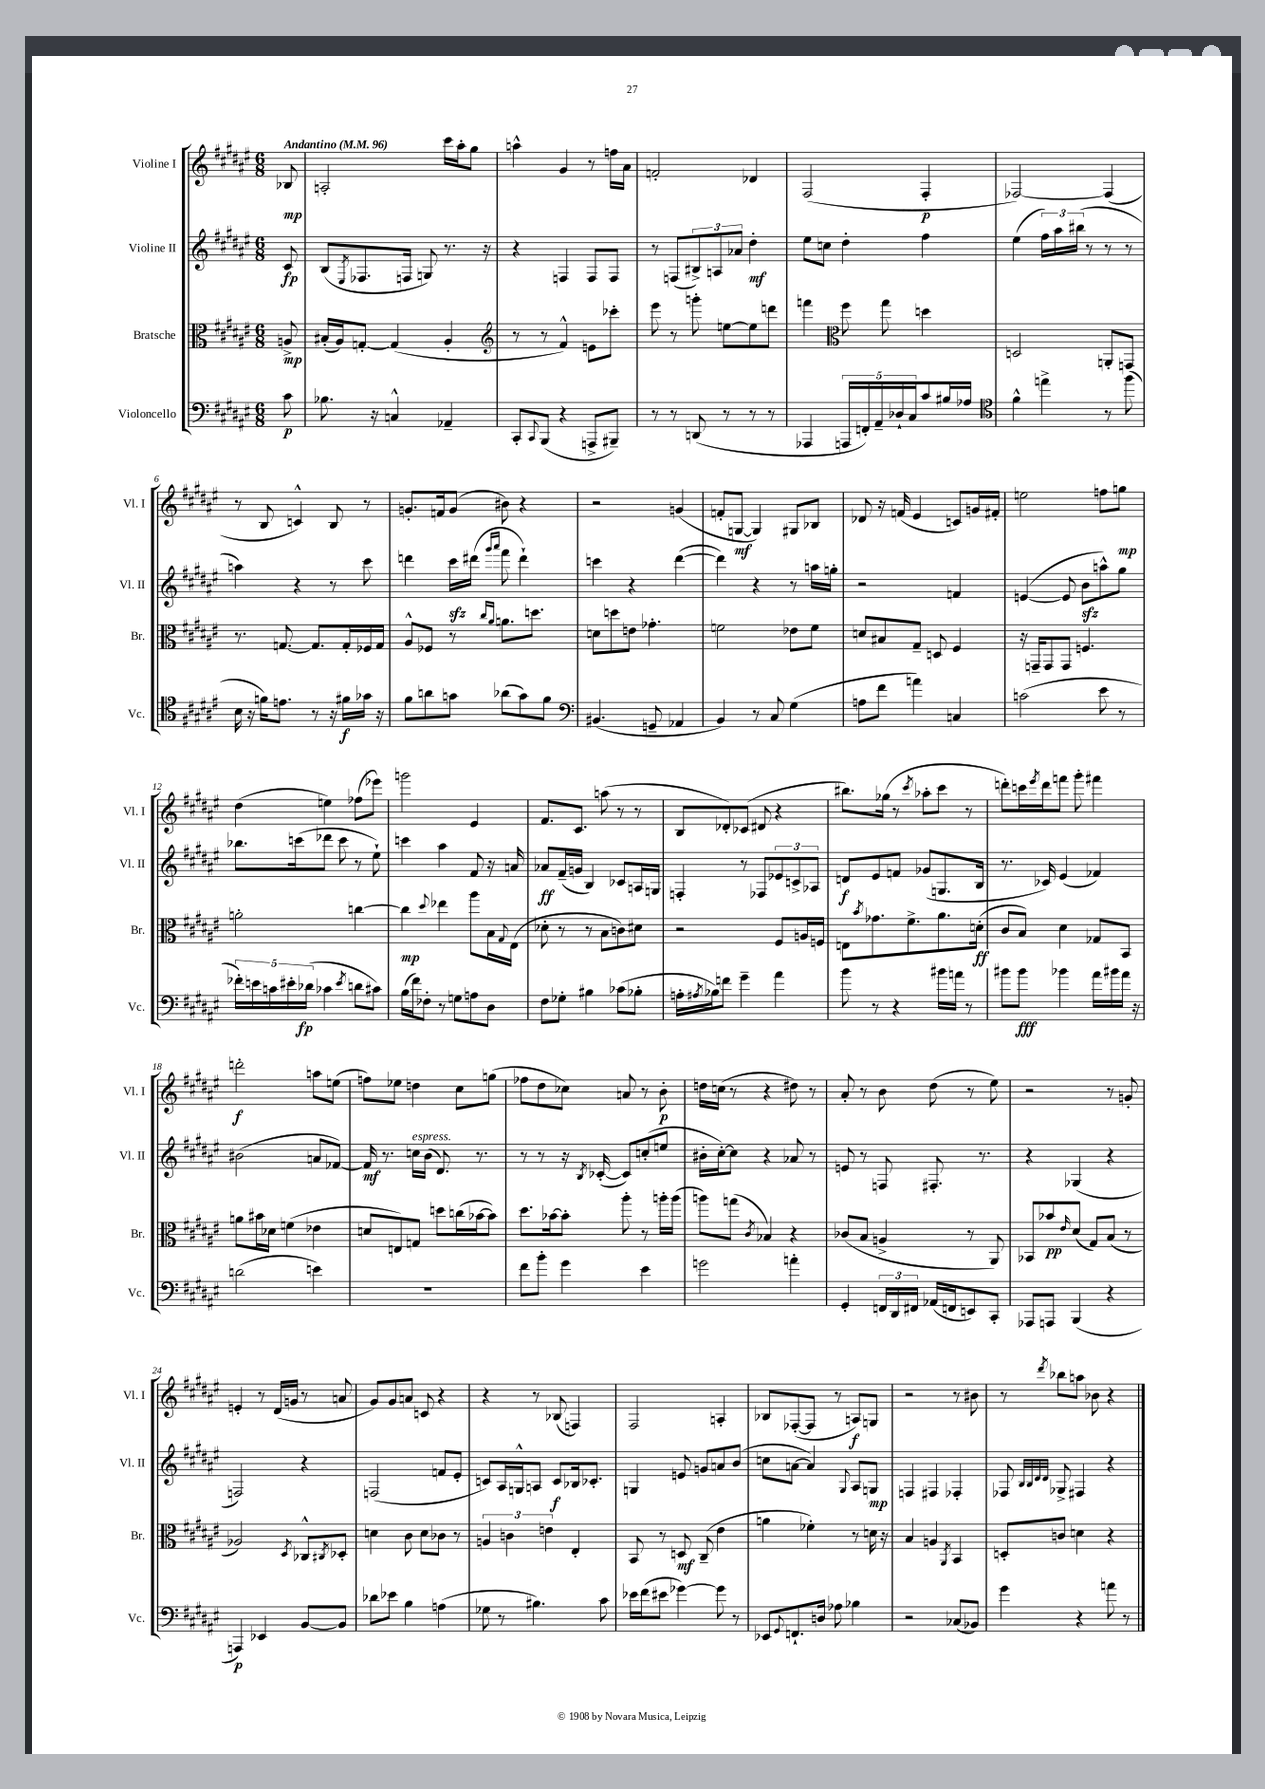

**kern	**dynam	**kern	**dynam	**kern	**dynam	**kern	**dynam
*part4	*part4	*part3	*part3	*part2	*part2	*part1	*part1
*staff4	*staff4	*staff3	*staff3	*staff2	*staff2	*staff1	*staff1
*I"Violoncello	*	*I"Bratsche	*	*I"Violine II	*	*I"Violine I	*
*I'Vc.	*	*I'Br.	*	*I'Vl. II	*	*I'Vl. I	*
*clefF4	*	*clefC3	*	*clefG2	*	*clefG2	*
*k[f#c#g#d#a#e#]	*	*k[f#c#g#d#a#e#]	*	*k[f#c#g#d#a#e#]	*	*k[f#c#g#d#a#e#]	*
*M6/8	*	*M6/8	*	*M6/8	*	*M6/8	*
*MM96	*	*MM96	*	*MM96	*	*MM96	*
=	=	=	=	=	=	=	=
!	!	!	!	!	!	!LO:TX:a:B:t=Andantino	!
8c#\	p	8An^/	mp	8c#/	fp	8B-X/	mp
=1	=1	=1	=1	=1	=1	=1	=1
8.B-X\	.	(16B#X'/LL	.	(8B/L	.	2An'/	.
.	.	16A#/J)	.	.	.	.	.
.	.	.	.	8qE#/	.	.	.
.	.	[8Gn'/J	.	8.F-X/	.	.	.
16r	.	.	.	.	.	.	.
4Cn^^/	.	(4G/]	.	.	.	.	.
.	.	.	.	16Fn/Jk	.	.	.
.	.	.	.	8Gn/)	.	.	.
4AA-X~/	.	4A#'/	.	8.r	.	16ccc#\LL	.
.	.	.	.	.	.	16aa#'\J	.
.	.	.	.	.	.	8gg#\J	.
.	.	.	.	16r	.	.	.
=2	=2	=2	=2	=2	=2	=2	=2
*	*	*clefG2	*	*	*	*	*
8CC#'/L	.	8r	.	4r	.	4aan^^\	.
8qqCC#/	.	.	.	.	.	.	.
(8BBB/J	.	8r	.	.	.	.	.
4r	.	4f#^^/)	.	4Fn/	.	4g#/	.
8AAAn^/L	.	8en\L	.	8F/L	.	8r	.
8BBB#X~/J)	.	8ccc-X'\J	.	8F/J	.	16ffn\LL	.
.	.	.	.	.	.	16a#\JJ	.
=3	=3	=3	=3	=3	=3	=3	=3
8r	.	8eee#\	.	8r	.	2fn'/	.
8r	.	8r	.	(8Fn/L	.	.	.
(8DDn/	.	8gggn'\	.	12B#X^/)	.	.	.
.	.	.	.	12An/	.	.	.
8r	.	[8een\L	.	.	.	.	.
.	.	.	.	12a-X/J	.	.	.
8r	.	8ee\]	.	4dd#'\	mf	4d-X/	.
8r	.	8dddn\J	.	.	.	.	.
=4	=4	=4	=4	=4	=4	=4	=4
4AAA-X/	.	4fffn\	.	8ee#\L	.	(2F#/	.
.	.	.	.	8ccn\J	.	.	.
*	*	*clefC3	*	*	*	*	*
20AAAn/LL	.	8ff#\	.	4dd#'\	.	.	.
20FFn'/)	.	.	.	.	.	.	.
20AA#~/	.	.	.	.	.	.	.
.	.	8gg#\	.	.	.	.	.
20D-X`/	.	.	.	.	.	.	.
20C#/J	.	.	.	.	.	.	.
8c#/	.	4ddn\	.	4ff#\	.	4F#'/	p
16B#X/L	.	.	.	.	.	.	.
16A-X/JJ	.	.	.	.	.	.	.
=5	=5	=5	=5	=5	=5	=5	=5
*clefC4	*	*	*	*	*	*	*
4f#^^\	.	2Dn/	.	(4ee#\	.	[2F-X/)	.
4een^\	.	.	.	24ff#\LL)	.	.	.
.	.	.	.	24aa#\	.	.	.
.	.	.	.	(24bb#X\JJ	.	.	.
.	.	.	.	8r	.	.	.
8r	.	8AAn'/L	.	8r	.	(4F-/]	.
(8ff#\	.	8GGn/J	.	8r	.	.	.
!!LO:LB:g=z
=6	=6	=6	=6	=6	=6	=6	=6
16B\	.	8.r	.	4aan\)	.	8r	.
16r	.	.	.	.	.	.	.
16fn\KL)	.	.	.	.	.	8B/	.
8.en\J	.	[8.Gn/	.	.	.	.	.
.	.	.	.	4r	.	4cn^^/)	.
8r	.	8.G/L]	.	.	.	.	.
16r	.	.	.	8r	.	8B/	.
16f#X\LL	f	16G'/L	.	.	.	.	.
16g-X\JJ	.	16F-X/	.	8ccc#\	.	8r	.
16r	.	16G/JJ	.	.	.	.	.
=7	=7	=7	=7	=7	=7	=7	=7
8f#\L	.	8A#^^/L	.	4dddn\	.	8.gn'/L	.
8an\	.	8F-X/J	.	.	.	.	.
.	.	.	.	.	.	16fn/k	.
8gn\J	.	8r	.	16ccc#zz\LL	.	(8g/J	.
.	.	.	.	(16ddd#X\JJ	.	.	.
.	.	16qqcc#/LL	.	16qqggg#/LL	.	.	.
.	.	16qqa#/JJ	.	16qqaaa#/JJ	.	.	.
(8a-X\L	.	8.an\L	.	8fff#\	.	8b#X\)	.
8g\)	.	.	.	4ddd#`\)	.	4r	.
.	.	8.ddn\J	.	.	.	.	.
8f#\J	.	.	.	.	.	.	.
=8	=8	=8	=8	=8	=8	=8	=8
*clefF4	*	*	*	*	*	*	*
(4.BB#X/	.	8dn\L	.	4cccn\	.	2r	.
.	.	8ddn\	.	.	.	.	.
.	.	8en\J	.	4r	.	.	.
8GGn~/	.	4.g-X'\	.	.	.	.	.
4AA-X/	.	.	.	([4ddd#\	.	(4gn/	.
=9	=9	=9	=9	=9	=9	=9	=9
4BB/)	.	2fn\	.	4ddd#\])	.	8fn'/L	.
.	.	.	.	.	.	[8Gn/J	mf
8r	.	.	.	4r	.	4G/])	.
8C#/	.	.	.	.	.	.	.
(4G#\	.	8e-X\L	.	8r	.	8G#X/L	.
.	.	8f\J	.	16aan\LL	.	8B-X/J	.
.	.	.	.	16ggn'\JJ	.	.	.
=10	=10	=10	=10	=10	=10	=10	=10
8An\L	.	8dn/L	.	2r	.	8d-X/	.
8f#\J	.	8B#X/	.	.	.	16r	.
.	.	.	.	.	.	(16fn/	.
4an\)	.	8G#~/J	.	.	.	4e#/	.
.	.	8Dn/	.	.	.	.	.
4Cn/	.	4F#/	.	4fn/	.	8cn/L)	.
.	.	.	.	.	.	16gn/L	.
.	.	.	.	.	.	16f#X'/JJ	.
=11	=11	=11	=11	=11	=11	=11	=11
(2cn\	.	16r	.	([4en/	.	2een\	.
.	.	16GGn~/KL	.	.	.	.	.
.	.	8GG/	.	.	.	.	.
.	.	8GG/J	.	8e/]	.	.	.
.	.	4.Fn/	.	8bzz\L	.	.	.
8e#\	.	.	.	8aan^^\)	.	8ffn\L	.
8r	.	.	.	8gg#\J	.	8ggn\J	mp
!!LO:LB:g=z
=12	=12	=12	=12	=12	=12	=12	=12
20f-X'\LL)	.	2an'\	.	8.bb-X\L	.	(4dd#\	.
20en\	.	.	.	.	.	.	.
20cn\	.	.	.	.	.	.	.
20e#X'\	.	.	.	.	.	.	.
.	.	.	.	(16cccn\k	.	.	.
(20d-X\JJ	fp	.	.	.	.	.	.
4c-X\	.	.	.	8ddd-X\J	.	4een\)	.
.	.	.	.	8ccc\	.	.	.
8qe#/	.	.	.	.	.	.	.
8dn\L	.	[4ccn\	.	8r	.	(8ff-X\L	.
8c#X\J)	.	.	.	8ee#`\)	.	8eee-X\J)	.
=13	=13	=13	=13	=13	=13	=13	=13
(16B\LL	.	4cc\]	mp	4cccn\	.	2gggn\	.
16f#\J)	.	.	.	.	.	.	.
8F-X'\J	.	.	.	.	.	.	.
.	.	8qqdd#/	.	.	.	.	.
8r	.	4ee-X\	.	4aa#\	.	.	.
8Gn\L	.	.	.	.	.	.	.
8An\	.	8aa#\L	.	8f#/	.	4e#/	.
8D#\J	.	16B\L	.	16r	.	.	.
.	.	8qqG#/	.	.	.	.	.
.	.	(16E#\JJ	.	16an/	.	.	.
=14	=14	=14	=14	=14	=14	=14	=14
8F#\L	.	8d-X'\	.	8a-X/L	ff	8.f#/L	.
8G-X'\J	.	8r	.	(16f#~/L	.	.	.
.	.	.	.	16gn/JJ	.	8.c#/J	.
4B#X\	.	8r	.	4B/)	.	.	.
.	.	8B\L	.	.	.	(8aan\	.
(8c-X\L	.	8cn\)	.	8c-X/L	.	8r	.
8B-X'\J	.	8d#X\J	.	16An/L	.	8r	.
.	.	.	.	16Gn/JJ	.	.	.
=15	=15	=15	=15	=15	=15	=15	=15
16An'\LL	.	2r	.	4Fn'/	.	8B/L	.
8qA#X/	.	.	.	.	.	.	.
16B-X\J)	.	.	.	.	.	.	.
8fn\J	.	.	.	.	.	8d-X'/)	.
4g#~\	.	.	.	8r	.	(8c-X/J	.
.	.	.	.	8F-X/L	.	8d#X/	.
4a#\	.	8F#/L	.	12e-X/	.	4r	.
.	.	.	.	12cn^/	.	.	.
.	.	16An/L	.	.	.	.	.
.	.	.	.	12A-X/J	.	.	.
.	.	16Fn/JJ	.	.	.	.	.
=16	=16	=16	=16	=16	=16	=16	=16
8b\	.	8En\L	.	8dn/L	f	8.bb#X\L)	.
.	.	8qb/	.	.	.	.	.
8r	.	8.g-X\	.	8e#/	.	.	.
.	.	.	.	.	.	(16gg-X\Jk	.
4r	.	.	.	8fn/J	.	8r	.
.	.	8.f#^\	.	.	.	.	.
.	.	.	.	.	.	8qccc#/	.
.	.	.	.	(8g-X/L	.	8aa-X'\L	.
16b#X\LL	.	8.a#\	.	8.Gn/	.	8ccc#\J	.
16an\JJ	.	.	.	.	.	.	.
8r	.	.	.	.	.	8r	.
.	.	(16dn'\Jk	ff	16B/Jk	.	.	.
=17	=17	=17	=17	=17	=17	=17	=17
8b#X\L	.	8c#/L	.	8.r	.	8dddn'\L)	.
8b#\J	fff	8B/J)	.	.	.	16cccn\L	.
.	.	.	.	.	.	8qeee#/	.
.	.	.	.	16c-X/)	.	16ddd\J	.
4b-X\	.	4d#\	.	(4e#/	.	8fffn\J	.
.	.	.	.	.	.	8ggg#'\	.
16a#\LL	.	8G-X/L	.	4f-X/)	.	4fff#X\	.
16b#X\	.	.	.	.	.	.	.
16a#\JJ	.	8BB/J	.	.	.	.	.
16r	.	.	.	.	.	.	.
!!LO:LB:g=z
=18	=18	=18	=18	=18	=18	=18	=18
(2dn\	.	8an\L	.	(2b#X\	.	2dddn'\	f
.	.	16b#X\L	.	.	.	.	.
.	.	16d-X\JJ	.	.	.	.	.
.	.	(4fn\	.	.	.	.	.
4en\)	.	4e-X\	.	8an/L	.	8aan\L	.
.	.	.	.	[8f-X/J)	.	(8een\J	.
=19	=19	=19	=19	=19	=19	=19	=19
2.r	.	8dn/L	.	16f-/]	mf	8ffn\L)	.
.	.	.	.	8.r	.	.	.
.	.	8En/)	.	.	.	8ee-X\J	.
!	!	!	!	!LO:TX:a:i:t=espress.	!	!	!
.	.	8Gn/J	.	16ccn\LL	.	4ddn\	.
.	.	.	.	(16b\JJ	.	.	.
.	.	8ddn\L	.	8.d#/)	.	.	.
.	.	(16ccn\L	.	.	.	8cc#\L	.
.	.	[16b-X\J	.	8.r	.	.	.
.	.	8b-\J])	.	.	.	(8ggn\J	.
=20	=20	=20	=20	=20	=20	=20	=20
8f#\L	.	8.dd#\L	.	8r	.	8ff-X\L	.
8b'\J	.	.	.	8r	.	8dd#\	.
.	.	[16b-X\k	.	.	.	.	.
4g#\	.	8b-'\J]	.	16r	.	8cc-X\J)	.
.	.	.	.	8qB/	.	.	.
.	.	.	.	([16c-X'/	.	.	.
.	.	8aa#'\	.	8c-/L])	.	8an/	.
4e#\	.	8r	.	(8ccn'/	.	8r	.
.	.	16aan'\LL	.	8een/J	.	8b'\	p
.	.	(16aa\JJ	.	.	.	.	.
=21	=21	=21	=21	=21	=21	=21	=21
2gn\	.	8aan\L)	.	16b#X'\LL	.	16ddn\LL	.
.	.	.	.	[16cc#'\J)	.	(16ccn\JJ	.
.	.	(8ggn\J	.	8cc#\J]	.	8r	.
.	.	8qc#/	.	.	.	.	.
.	.	4B-X/)	.	4r	.	4r	.
4an'\	.	4r	.	8a-X/	.	8dd#X\)	.
.	.	.	.	8r	.	8r	.
=22	=22	=22	=22	=22	=22	=22	=22
4GG#'/	.	(8c-X/L	.	8en/	.	8a#'/	.
.	.	8B/J	.	8r	.	8r	.
24FFn/LL	.	4An^/	.	8Fn/	.	8b\	.
24DD#/	.	.	.	.	.	.	.
24FF#X/JJ	.	.	.	.	.	.	.
(16AA-X/LL	.	.	.	8.F#X'/	.	(8dd#\	.
16FFn/J	.	.	.	.	.	.	.
8EEn/)	.	8r	.	.	.	8r	.
.	.	.	.	8.r	.	.	.
8CC#'/J	.	8AA#/)	.	.	.	8ee#\)	.
=23	=23	=23	=23	=23	=23	=23	=23
8AAA-X/L	.	8BB-X/L	.	4r	.	2r	.
8AAAn/J	.	8b-X/	pp	.	.	.	.
.	.	16qqe#/	.	.	.	.	.
(4BBB/	.	(8d#/J	.	(4G-X/	.	.	.
.	.	8G#/L)	.	.	.	.	.
4r	.	(8B/J	.	4r	.	8r	.
.	.	8r	.	.	.	8gn'/	.
!!LO:LB:g=z
=24	=24	=24	=24	=24	=24	=24	=24
4AAAn/)	p	2A-X/)	.	2Fn/)	.	4en'/	.
4EE-X/	.	.	.	.	.	8r	.
.	.	.	.	.	.	(16d#/LL	.
.	.	.	.	.	.	16gn/JJ	.
.	.	8qD#/	.	.	.	.	.
[8BB/L	.	8C-X^^/L	.	4r	.	8r	.
.	.	8qC#X/	.	.	.	.	.
8BB/J]	.	8D-X'/J	.	.	.	8an/	.
=25	=25	=25	=25	=25	=25	=25	=25
8d-X\L	.	4dn\	.	(2Fn/	.	8g#/L)	.
8e-X\J	.	.	.	.	.	8g#/	.
4B\	.	8c#\	.	.	.	8an/J	.
.	.	8d\L	.	.	.	8cn/	.
(4An\	.	8c-X\J	.	8fn/L	.	4r	.
.	.	8r	.	8e#'/J	.	.	.
=26	=26	=26	=26	=26	=26	=26	=26
8G-X\	.	6An/	.	8cn/L)	.	4r	.
8r	.	.	.	16A#/L	.	.	.
.	.	6cn\	.	.	.	.	.
.	.	.	.	16Gn^^/J	.	.	.
4.B#X\)	.	.	.	8An/J	.	8r	.
.	.	6en\	.	.	.	.	.
.	.	.	.	8c/L	f	(8B-X/	.
.	.	4E#'/	.	16B-X/k	.	4Fn/)	.
.	.	.	.	8.c-X'/J	.	.	.
8c#\	.	.	.	.	.	.	.
=27	=27	=27	=27	=27	=27	=27	=27
16e-X\LL	.	8BB/	.	4Gn/	.	2F#/	.
(16f#\J	.	.	.	.	.	.	.
8e#X\J	.	8r	.	.	.	.	.
[4g-X\)	.	8Dn/	mf	8en/	.	.	.
.	.	(8C#~/	.	8gn/L	.	.	.
8g-\]	.	4e#\	.	8an/	.	4An'/	.
8r	.	.	.	(8b/J	.	.	.
=28	=28	=28	=28	=28	=28	=28	=28
8EE-X/L	.	4an\	.	8ccn\L	.	8B-X/L	.
8qqGG#/	.	.	.	.	.	.	.
8.FFn`/	.	.	.	[8an\J	.	([8F-X'/	.
.	.	4f-X'\)	.	4a/])	.	8F-/J]	.
16Dn/Jk	.	.	.	.	.	.	.
8A-X\	.	.	.	.	.	8r	.
.	.	.	.	8qqG#/	.	.	.
4B-X\	.	8r	.	8A#/L	.	8An/L)	f
.	.	16dn\	.	8Gn/J	mp	8Gn/J	.
.	.	16r	.	.	.	.	.
=29	=29	=29	=29	=29	=29	=29	=29
2r	.	4B/	.	4Fn/	.	2r	.
.	.	4An/	.	4F#X/	.	.	.
.	.	8qAA#/	.	.	.	.	.
(8C-X/L	.	4BB/	.	4F-X'/	.	8r	.
8BB-X/J)	.	.	.	.	.	8b#X\	.
=30	=30	=30	=30	=30	=30	=30	=30
4g#\	.	8Dn'/L	.	8F-X/	.	8r	.
.	.	.	.	32qqB/LLL	.	.	.
.	.	.	.	32qqB/	.	.	.
.	.	.	.	32qqd#/	.	.	.
.	.	.	.	32qqd#/JJJ	.	8qddd#/	.
.	.	8cn/J	.	8G-X^/	.	8bb-X\L	.
4r	.	4dn\	.	4F#X/	.	8aan\J	.
.	.	.	.	.	.	8b-X\	.
8an\	.	4r	.	4r	.	4r	.
8r	.	.	.	.	.	.	.
==	==	==	==	==	==	==	==
*-	*-	*-	*-	*-	*-	*-	*-
